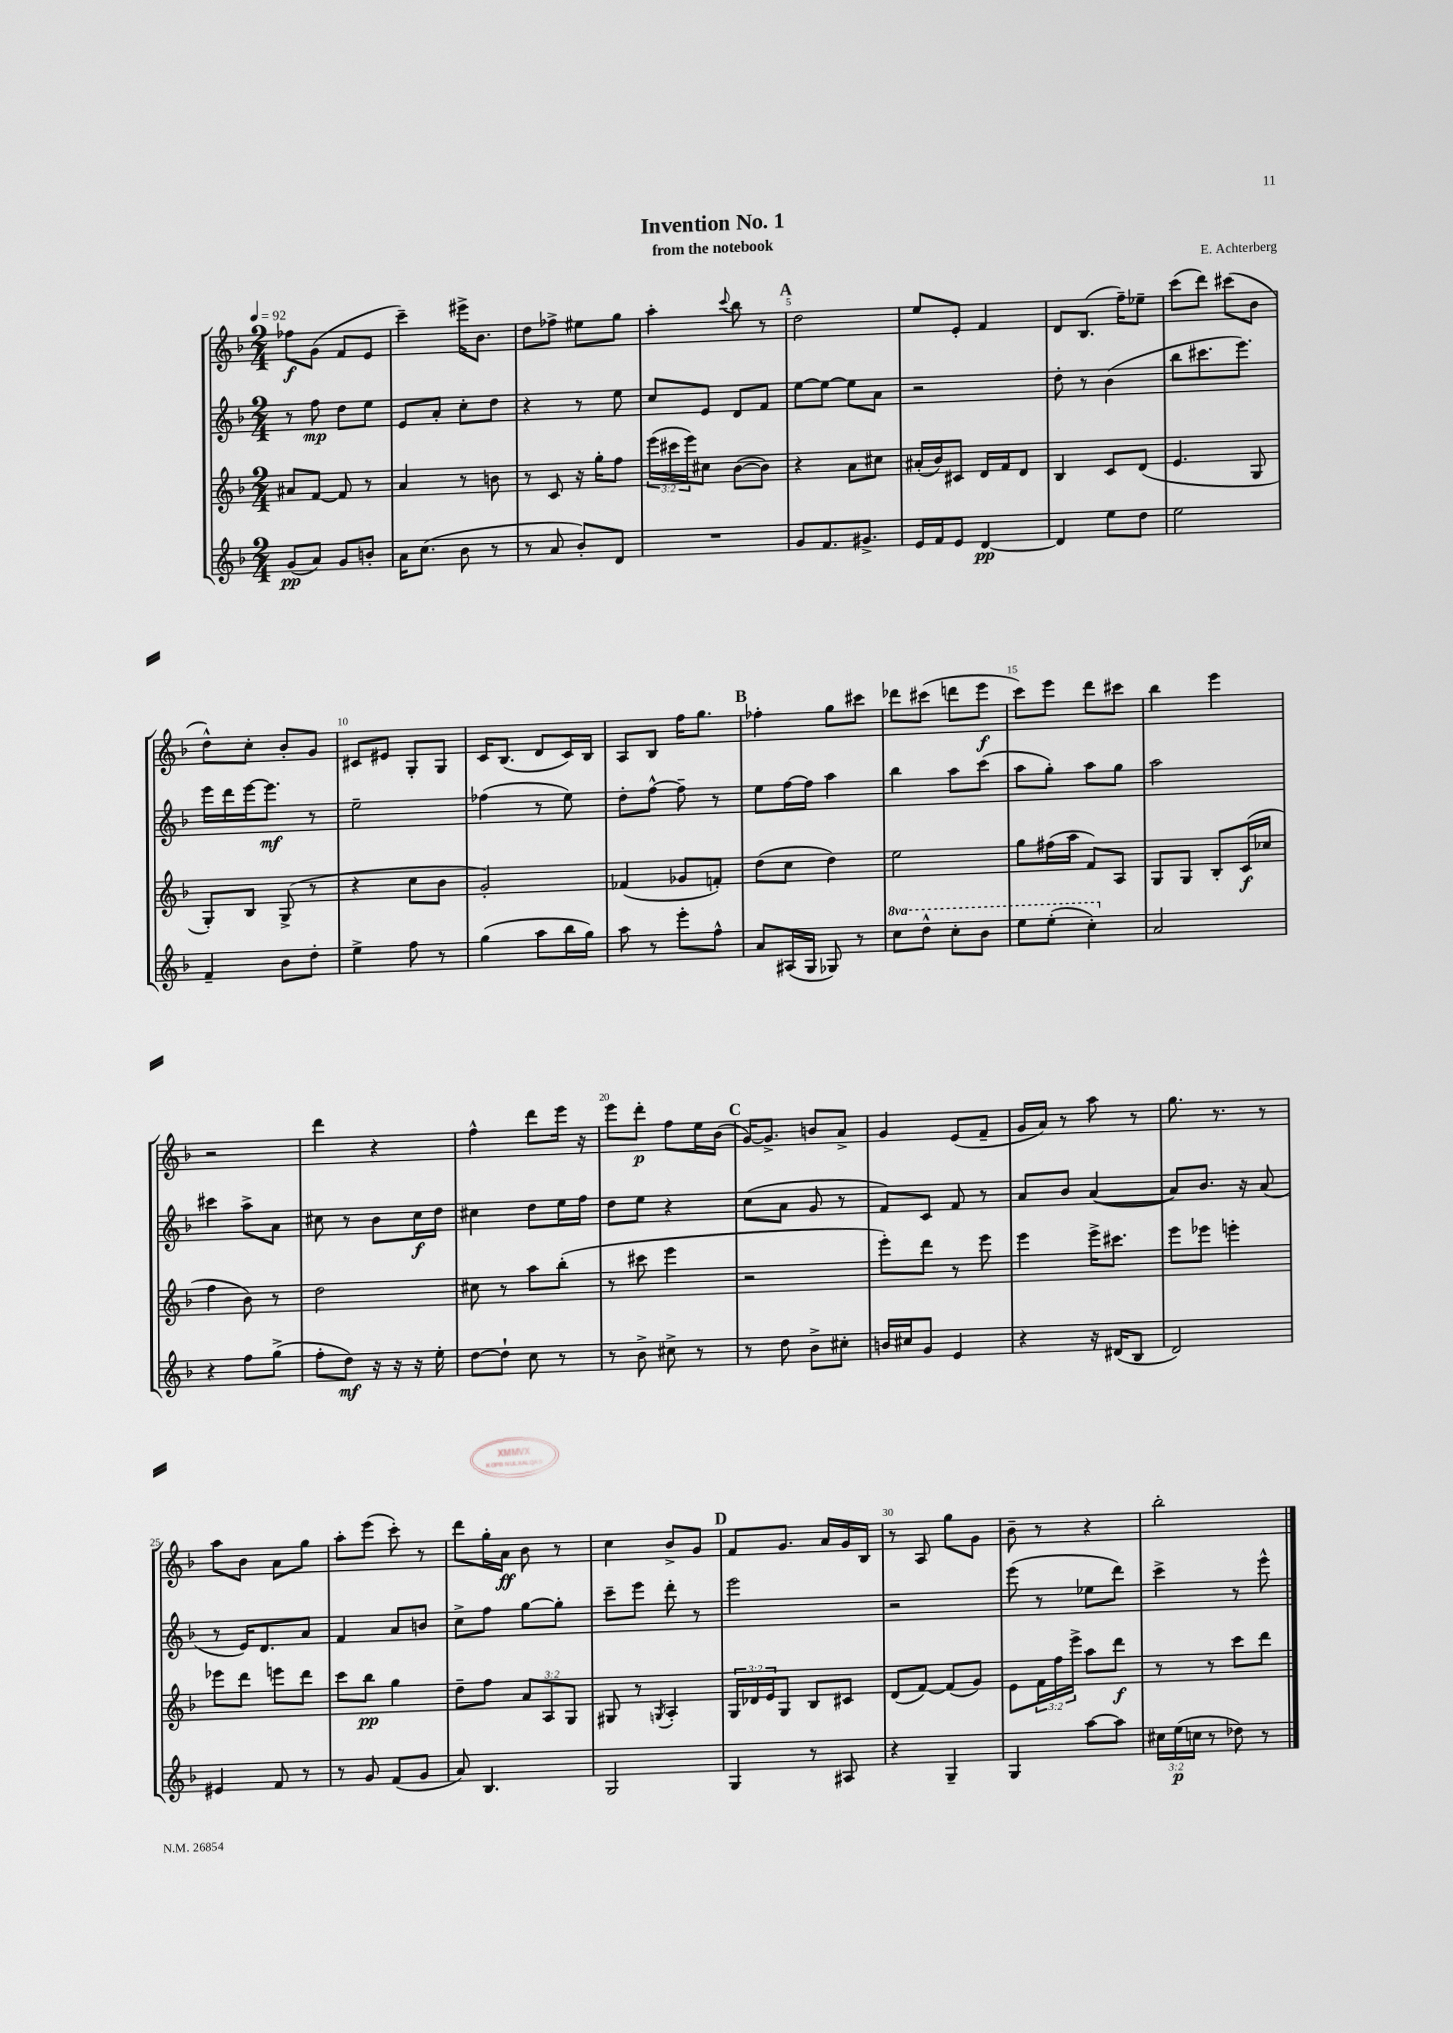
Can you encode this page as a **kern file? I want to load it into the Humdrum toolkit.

**kern	**kern	**kern	**kern
*staff4	*staff3	*staff2	*staff1
*clefG2	*clefG2	*clefG2	*clefG2
*k[b-]	*k[b-]	*k[b-]	*k[b-]
*M2/4	*M2/4	*M2/4	*M2/4
*MM92	*MM92	*MM92	*MM92
(8g	8a#	8r	8ff-
8a)	[8f	8ff	(8g
8g	8f]	8dd	8f
8b'	8r	8ee	8e
=	=	=	=
16a	4a	8e	4ccc~)
(8.cc	.	.	.
.	.	8a'	.
8b-	8r	8cc'	16eee#^
.	.	.	8.b-
8r	8b	8dd	.
=	=	=	=
8r	8r	4r	8dd
8a	8c	.	8ff-^
8b-')	16r	8r	8ee#
.	16gg'	.	.
8d	8ff	8ee	8gg
=	=	=	=
2r	(24eee	8cc	4aa'
.	24ccc#	.	.
.	24eee)	.	.
.	8cc#	8e	.
.	.	.	8qqccc
.	([8b-	8d	8bb-
.	8b-])	8f	8r
=	=	=	=
8g	4r	[8ee	2dd
8.f	.	8ee_	.
.	8a	8ee]	.
8.g#^	.	.	.
.	8cc#	8a	.
=	=	=	=
16e	(16a#'	2r	8ee
16f	16b-)	.	.
8e	8c#	.	8e'
[4d	16d	.	4f
.	16f	.	.
.	8d	.	.
=	=	=	=
4d]	4B-	8dd'	8d
.	.	8r	(8.B-
8ee	8c	(4b-	.
.	.	.	16ff~)
8dd	(8d	.	8ee-~
=	=	=	=
2ee	4.e	8bb-	(8ccc
.	.	8.ccc#	8ddd)
.	.	.	(8ccc#
.	.	8.eee)	.
.	8G	.	8b-
=	=	=	=
4f~	8G')	16eee	8dd^^)
.	.	16ddd	.
.	8B-	[16eee	8cc'
.	.	8.eee]	.
8b-	(8G^	.	8b-'
8dd'	8r	8r	8g
=	=	=	=
4ee^	4r	2ee~	8c#
.	.	.	8e#
8ff	8cc	.	8G'
8r	8b-	.	8G
=	=	=	=
(4gg	2g')	(4ff-	16c
.	.	.	(8.B-
8aa	.	8r	8d
16bb-	.	8ee)	16c)
16gg)	.	.	16B-
=	=	=	=
8aa	(4f-	8dd'	8A
8r	.	[8ff^^	8B-
8eee'	8g-	8ff~]	16ff
.	.	.	8.gg
8ff^^	8f')	8r	.
=	=	=	=
8a	(8dd	8ee	4ff-'
(16A#	8cc	[16ff	.
16G	.	16ff]	.
8G-)	4dd)	4aa	8gg
8r	.	.	8ccc#
=	=	=	=
8ccc	2ee	4bb-	8ddd-
8ddd^^	.	.	(8ccc#
8ccc'	.	8aa	8ddd
8bb-	.	(8ccc	8eee
=	=	=	=
8eee	8gg	8aa	8ccc)
(8eee'	(16ff#	8gg')	8eee
.	16aa	.	.
4ccc')	8f)	8aa	8ddd
.	8A	8gg	8ccc#
=	=	=	=
2a	8G	2aa	4bb-
.	8G	.	.
.	8B-'	.	4eee
.	(16c	.	.
.	16cc-	.	.
=	=	=	=
4r	4ff	4ccc#	2r
8ff	8b-)	8aa^	.
(8gg^	8r	8a	.
=	=	=	=
8ff'	2dd	8cc#	4ddd
8dd)	.	8r	.
16r	.	8b-	4r
16r	.	.	.
16r	.	16cc#	.
16ee'	.	16dd	.
=	=	=	=
[8dd	8cc#	4cc#	4ff^^
8dd`]	8r	.	.
8cc	8aa	8dd	8ddd
8r	(8bb-'	16ee	16eee
.	.	16ff	16r
=	=	=	=
8r	8r	8dd	8eee
8b-^	8ccc#	8ee	8ddd'
8cc#^	4eee	4r	8ff
8r	.	.	16ee
.	.	.	(16b-
=	=	=	=
8r	2r	(8cc	[16g)
.	.	.	8.g^]
8dd	.	8a	.
8b-^	.	8g	8b
8cc#'	.	8r	8a^
=	=	=	=
16b	8eee')	8f)	4g
16cc#	.	.	.
8g	8ddd	8c	.
4e	8r	8f	(8e
.	8eee	8r	8f~
=	=	=	=
4r	4eee	8a	16g
.	.	.	16a)
.	.	8b-	8r
16r	16eee^	([4a	8aa
(16d#	8.ccc#	.	.
8B-	.	.	8r
=	=	=	=
2d)	8eee	8a])	8.gg
.	8eee-	8.b-	.
.	.	.	8.r
.	4eee'	.	.
.	.	16r	.
.	.	(8a	8r
=	=	=	=
4e#	8eee-	8r	8aa
.	8ddd	16e)	8b-
.	.	8.d	.
8f	8eee	.	8a
8r	8ddd	8a	8gg
=	=	=	=
8r	8ccc	4f	8aa'
8g	8bb-	.	(8eee
(8f	4gg	8a	8ccc')
8g	.	8b	8r
=	=	=	=
8a)	8dd~	8cc^	8ddd
4.B-	8ff	8ff	16gg'
.	.	.	16a
.	12a	[8gg	8b-
.	12A	.	.
.	.	8gg']	8r
.	12G	.	.
=	=	=	=
2G	8G#	8ccc~	4cc
.	8r	8eee	.
.	8qG	.	.
.	4A'	8ddd'	8b-^
.	.	8r	8g
=	=	=	=
4G	24G	2eee	8f
.	24d-	.	.
.	24e	.	.
.	8G	.	8.g
8r	8B-	.	.
.	.	.	16a
8A#	8c#	.	16g
.	.	.	16B-
=	=	=	=
4r	(8d	2r	8r
.	[8f)	.	8A
4G~	(8f]	.	8gg
.	8g)	.	8g
=	=	=	=
4G	8e	(8eee	8b-~
.	24f	8r	8r
.	24ff	.	.
.	24eee^	.	.
[8aa	8aa	8ee-	4r
8aa]	8ddd	8ddd)	.
=	=	=	=
24cc#	8r	4ccc^	2bb-'
(24ee	.	.	.
24cc	.	.	.
8r	8r	.	.
8dd-)	8ccc	8r	.
8r	8ddd	8eee^^	.
==	==	==	==
*-	*-	*-	*-
